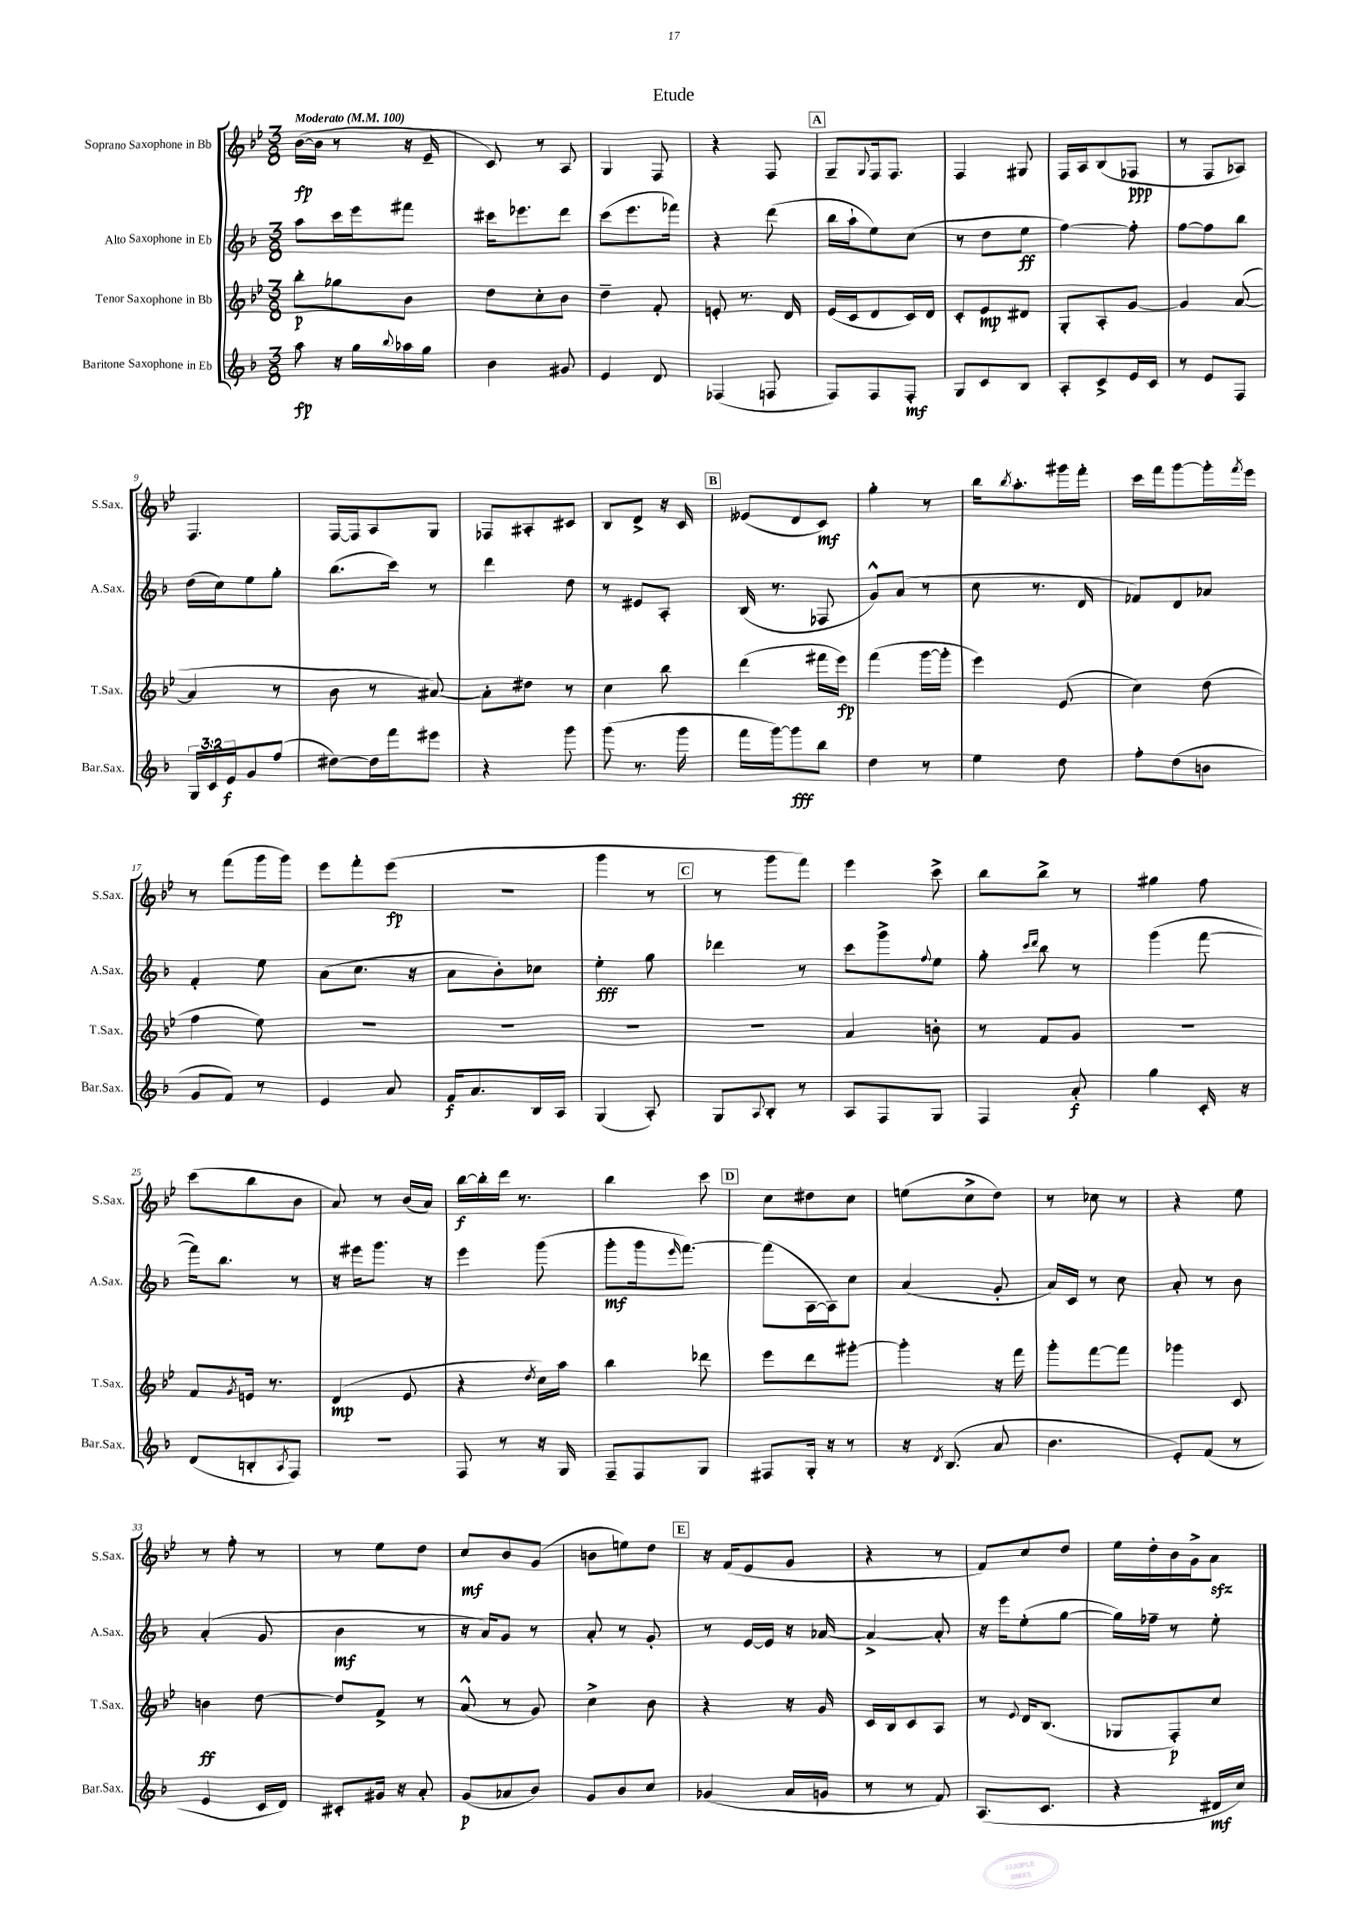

**kern	**dynam	**kern	**dynam	**kern	**dynam	**kern	**dynam
*part4	*part4	*part3	*part3	*part2	*part2	*part1	*part1
*staff4	*staff4	*staff3	*staff3	*staff2	*staff2	*staff1	*staff1
*I"Baritone Saxophone in Eb	*	*I"Tenor Saxophone in Bb	*	*I"Alto Saxophone in Eb	*	*I"Soprano Saxophone in Bb	*
*I'Bar.Sax.	*	*I'T.Sax.	*	*I'A.Sax.	*	*I'S.Sax.	*
*clefG2	*	*clefG2	*	*clefG2	*	*clefG2	*
*k[b-]	*	*k[b-e-]	*	*k[b-]	*	*k[b-e-]	*
*M3/8	*	*M3/8	*	*M3/8	*	*M3/8	*
*MM100	*	*MM100	*	*MM100	*	*MM100	*
=1	=1	=1	=1	=1	=1	=1	=1
!	!	!	!	!	!	!LO:TX:a:B:t=Moderato	!
8aa\	fp	8bb-'\L	p	8aa\L	.	([16b-\LL	fp
.	.	.	.	.	.	16b-\JJ]	.
16r	.	8gg-X\	.	16ccc\L	.	8r	.
16gg\LL	.	.	.	16eee\J	.	.	.
8qqbb-/	.	.	.	.	.	.	.
16aa-X\	.	8b-\J	.	8fff#X\J	.	16r	.
16gg\JJ	.	.	.	.	.	16e-~/	.
=2	=2	=2	=2	=2	=2	=2	=2
4b-\	.	8dd\L	.	16ccc#X\KL	.	8c/)	.
.	.	.	.	8.eee-X\	.	.	.
.	.	8cc'\	.	.	.	8r	.
8g#X/	.	8b-\J	.	8ddd\J	.	8A/	.
=3	=3	=3	=3	=3	=3	=3	=3
4e/	.	4dd~\	.	(8ccc\L	.	4G/	.
.	.	.	.	8.eee\	.	.	.
8d/	.	8f'/	.	.	.	8F/	.
.	.	.	.	16fff-X\Jk)	.	.	.
=4	=4	=4	=4	=4	=4	=4	=4
(4F-X/	.	8en'/	.	4r	.	4r	.
.	.	8.r	.	.	.	.	.
8Fn/	.	.	.	(8ddd\	.	8F/	.
.	.	16d/	.	.	.	.	.
!!LO:REH:place=s1:t=A
=5	=5	=5	=5	=5	=5	=5	=5
8F/L)	.	(16e-/LL	.	16bb-\LL	.	8G~/L	.
.	.	16c/J	.	16aa`\J	.	.	.
.	.	.	.	.	.	8qqG/	.
8F/	.	8d/	.	8ee\)	.	16F/k	.
.	.	.	.	.	.	8.F/J	.
8F'/J	mf	16c/L)	.	(8cc\J	.	.	.
.	.	16d/JJ	.	.	.	.	.
=6	=6	=6	=6	=6	=6	=6	=6
8G/L	.	8c'/L	.	8r	.	4F/	.
8c/	.	8e-/	mp	8dd\L	.	.	.
8B-/J	.	8d#X/J	.	8ee\J	ff	8G#X/	.
=7	=7	=7	=7	=7	=7	=7	=7
8A'/L	.	8G'/L	.	[4ff\)	.	16F/LL	.
.	.	.	.	.	.	16A/J	.
8c^/	.	8A'/	.	.	.	(8B-/	.
16e/L	.	[8g/J	.	8ff'\]	.	8F-X/J	ppp
16c/JJ	.	.	.	.	.	.	.
=8	=8	=8	=8	=8	=8	=8	=8
8r	.	4g/]	.	[8ff\L	.	8r	.
8e/L	.	.	.	8ff\]	.	8F/L	.
8F/J	.	([8a/	.	8bb-\J	.	8A-X/J)	.
!!LO:LB:g=z
=9	=9	=9	=9	=9	=9	=9	=9
24G/LL	.	4a/]	.	(16dd\LL	.	4.F/	.
24c/	.	.	.	.	.	.	.
.	.	.	.	16cc\J)	.	.	.
24e/J	f	.	.	.	.	.	.
8g/	.	.	.	8ee\	.	.	.
(8ff/J	.	8r	.	8gg'\J	.	.	.
=10	=10	=10	=10	=10	=10	=10	=10
[8dd#X\L)	.	8b-\	.	(8.bb-\L	.	[16F/LL	.
.	.	.	.	.	.	16F/J]	.
16dd#\L]	.	8r	.	.	.	8A/	.
16fff\J	.	.	.	16ccc\Jk)	.	.	.
8eee#X\J	.	[8a#X/)	.	8r	.	8G/J	.
=11	=11	=11	=11	=11	=11	=11	=11
4r	.	8a#'\L]	.	4ddd\	.	8F-X/L	.
.	.	8dd#X\J	.	.	.	8A#X'/	.
8ggg\	.	8r	.	8dd\	.	8c#X/J	.
=12	=12	=12	=12	=12	=12	=12	=12
(8ggg\	.	4cc\	.	8r	.	8B-/L	.
8.r	.	.	.	8e#X/L	.	8d^/J	.
.	.	8bb-\	.	8A'/J	.	16r	.
16ggg\	.	.	.	.	.	16c/	.
!!LO:REH:place=s1:t=B
=13	=13	=13	=13	=13	=13	=13	=13
16fff\LL	.	(4ddd\	.	(16B-/	.	(8e--X/L	.
[16ggg\J)	.	.	.	8.r	.	.	.
8ggg\]	fff	.	.	.	.	8d/	.
8bb-\J	.	16fff#X\LL	.	8F-X/	.	8c/J)	mf
.	.	16eee-\JJ)	fp	.	.	.	.
=14	=14	=14	=14	=14	=14	=14	=14
4dd\	.	(4fff\	.	8g^^/L)	.	4gg'\	.
.	.	.	.	(8a/J	.	.	.
8r	.	[16ggg\LL	.	8r	.	8r	.
.	.	16ggg'\JJ]	.	.	.	.	.
=15	=15	=15	=15	=15	=15	=15	=15
4ee\	.	4eee-\)	.	8cc\	.	16bb-\KL	.
.	.	.	.	.	.	8qbb-/	.
.	.	.	.	.	.	8.aa'\	.
.	.	.	.	8.r	.	.	.
8dd\	.	(8e-/	.	.	.	16ggg#X\L	.
.	.	.	.	16d/	.	16fff'\JJ	.
=16	=16	=16	=16	=16	=16	=16	=16
8ff'\L	.	4cc\)	.	8f-X/L)	.	16ccc\LL	.
.	.	.	.	.	.	16fff\J	.
(8dd\	.	.	.	8d/	.	[8ggg\	.
8bn\J	.	(8dd\	.	8a-X/J	.	16ggg'\L]	.
.	.	.	.	.	.	8qfff/	.
.	.	.	.	.	.	16eee-\JJ	.
!!LO:LB:g=z
=17	=17	=17	=17	=17	=17	=17	=17
8g/L	.	4ff\	.	4f'/	.	8r	.
8f/J)	.	.	.	.	.	(8fff\L	.
8r	.	8ee-\)	.	8ee\	.	16ggg\L	.
.	.	.	.	.	.	16ggg\JJ)	.
=18	=18	=18	=18	=18	=18	=18	=18
4e/	.	4.r	.	(8a\L	.	8eee-\L	.
.	.	.	.	8.cc\J	.	8fff'\	.
8a/	.	.	.	.	.	(8eee-\J	fp
.	.	.	.	16r	.	.	.
=19	=19	=19	=19	=19	=19	=19	=19
16f/KL	f	4.r	.	8a\L	.	4.r	.
8.a/	.	.	.	.	.	.	.
.	.	.	.	8b-'\)	.	.	.
16B-/L	.	.	.	8cc-X\J	.	.	.
16A/JJ	.	.	.	.	.	.	.
=20	=20	=20	=20	=20	=20	=20	=20
(4G/	.	4.r	.	4ee'\	fff	4ggg\	.
8A'/)	.	.	.	8gg\	.	8r	.
!!LO:REH:place=s1:t=C
=21	=21	=21	=21	=21	=21	=21	=21
8G/L	.	4.r	.	4ddd-X\	.	8r	.
8qqA/	.	.	.	.	.	.	.
8B-'/J	.	.	.	.	.	8ggg\L	.
8r	.	.	.	8r	.	8fff\J)	.
=22	=22	=22	=22	=22	=22	=22	=22
8A/L	.	4a/	.	8ccc\L	.	4eee-\	.
8F/	.	.	.	8ggg^\	.	.	.
.	.	.	.	8qqff/	.	.	.
8G/J	.	8bn'\	.	8ee\J	.	8ccc^\	.
=23	=23	=23	=23	=23	=23	=23	=23
4F/	.	8r	.	8gg'\	.	8bb-\L	.
.	.	.	.	16qqccc/LL	.	.	.
.	.	.	.	16qqddd/JJ	.	.	.
.	.	8f/L	.	8bb-\	.	8bb-^\J	.
8a'/	f	8g/J	.	8r	.	8r	.
=24	=24	=24	=24	=24	=24	=24	=24
4gg\	.	4.r	.	(4ggg\	.	4gg#X\	.
16c'/	.	.	.	[8fff\	.	8ff\	.
16r	.	.	.	.	.	.	.
!!LO:LB:g=z
=25	=25	=25	=25	=25	=25	=25	=25
(8d/L	.	8f/L	.	16fff\KL])	.	(8ccc\L	.
.	.	.	.	8.bb-\J	.	.	.
.	.	8qg/	.	.	.	.	.
8Bn'/	.	16en/Jk	.	.	.	8bb-\	.
.	.	8.r	.	.	.	.	.
8qA/	.	.	.	.	.	.	.
8F/J)	.	.	.	8r	.	8b-\J	.
=26	=26	=26	=26	=26	=26	=26	=26
4.r	.	(4d/	mp	16r	.	8a/)	.
.	.	.	.	16eee#X\KL	.	.	.
.	.	.	.	8.ggg\J	.	8r	.
.	.	8e-/	.	.	.	(16b-/LL	.
.	.	.	.	16r	.	16a/JJ)	.
=27	=27	=27	=27	=27	=27	=27	=27
8F/	.	4r	.	4eee\	.	[16bb-\LL	f
.	.	.	.	.	.	16bb-'\]	.
8r	.	.	.	.	.	16ddd\JJ	.
.	.	.	.	.	.	8.r	.
.	.	8qdd/	.	.	.	.	.
16r	.	16cc\LL)	.	(8ggg\	.	.	.
16G/	.	16aa\JJ	.	.	.	.	.
=28	=28	=28	=28	=28	=28	=28	=28
8F~/L	.	4bb-\	.	8ggg'\L	mf	4bb-\	.
8F/	.	.	.	16ggg\k	.	.	.
.	.	.	.	16qqeee/	.	.	.
.	.	.	.	[8.fff\J)	.	.	.
8G/J	.	8ddd-X\	.	.	.	8ccc\	.
!!LO:REH:place=s1:t=D
=29	=29	=29	=29	=29	=29	=29	=29
8F#X/L	.	8eee-\L	.	(8fff\L]	.	8cc\L	.
16G'/Jk	.	8ddd\	.	[16A\L	.	8dd#X\	.
16r	.	.	.	16A\J])	.	.	.
8r	.	[8ggg#X'\J	.	8cc\J	.	8cc\J	.
=30	=30	=30	=30	=30	=30	=30	=30
16r	.	4ggg#'\]	.	(4a/	.	(8een\L	.
8qd/	.	.	.	.	.	.	.
(8.B-/	.	.	.	.	.	.	.
.	.	.	.	.	.	8cc^\	.
8a/	.	16r	.	8g'/	.	8dd\J)	.
.	.	16fff\	.	.	.	.	.
=31	=31	=31	=31	=31	=31	=31	=31
4.b-\	.	8ggg'\L	.	16a/LL)	.	8r	.
.	.	.	.	16c/JJ	.	.	.
.	.	[8fff\	.	8r	.	8cc-X\	.
.	.	8fff\J]	.	8cc\	.	8r	.
=32	=32	=32	=32	=32	=32	=32	=32
8e'/L)	.	4ggg-X\	.	8a'/	.	4r	.
(8f/J	.	.	.	8r	.	.	.
8r	.	8c/	.	8b-\	.	8ee-\	.
!!LO:LB:g=z
=33	=33	=33	=33	=33	=33	=33	=33
4e/	.	4bn\	ff	(4a'/	.	8r	.
.	.	.	.	.	.	8ff'\	.
16c/LL	.	[8dd\	.	8g/	.	8r	.
16d/JJ)	.	.	.	.	.	.	.
=34	=34	=34	=34	=34	=34	=34	=34
8c#X'/L	.	8dd/L]	.	4b-\	mf	8r	.
16g#X/Jk	.	8f^/J	.	.	.	8ee-\L	.
16r	.	.	.	.	.	.	.
8a'/	.	8r	.	8r	.	8dd\J	.
=35	=35	=35	=35	=35	=35	=35	=35
(8g/L	p	(8a^^/	.	16r	.	8cc/L	mf
.	.	.	.	16a/KL)	.	.	.
8a-X/	.	8r	.	8g/J	.	8b-/	.
8b-/J)	.	8g/)	.	8r	.	(8g/J	.
=36	=36	=36	=36	=36	=36	=36	=36
8g/L	.	4cc^\	.	8a'/	.	8bn\L	.
8b-/	.	.	.	8r	.	8een\)	.
8cc/J	.	8b-\	.	8g'/	.	8dd\J	.
!!LO:REH:place=s1:t=E
=37	=37	=37	=37	=37	=37	=37	=37
(4g-X/	.	4r	.	8r	.	16r	.
.	.	.	.	.	.	(16f/KL	.
.	.	.	.	[16e/LL	.	8e-/	.
.	.	.	.	16e/JJ]	.	.	.
16a/LL	.	16r	.	16r	.	8g/J	.
16gn/JJ	.	16g/	.	[16a-X/	.	.	.
=38	=38	=38	=38	=38	=38	=38	=38
8r	.	16c/LL	.	4a-^/_	.	4r	.
.	.	16B-/J	.	.	.	.	.
8r	.	8c/	.	.	.	.	.
8f/)	.	8A/J	.	8a-'/]	.	8r	.
=39	=39	=39	=39	=39	=39	=39	=39
(8.A/L	.	8r	.	16r	.	8f/L)	.
.	.	.	.	16eee\KL	.	.	.
.	.	8qqe-/	.	.	.	.	.
.	.	16d/KL	.	(8ee'\	.	8cc/	.
8.c/J	.	(8.B-/J	.	.	.	.	.
.	.	.	.	[8gg\J	.	8dd/J	.
=40	=40	=40	=40	=40	=40	=40	=40
4r	.	8G-X/L	.	16gg\LL])	.	16ee-\LL	.
.	.	.	.	16ff-X~\JJ	.	16dd'\	.
.	.	8F'/)	p	8r	.	16b-\	.
.	.	.	.	.	.	16g^\J	.
16d#X/LL	mf	8cc/J	.	8ee'\	.	8azz\J	.
16cc/JJ)	.	.	.	.	.	.	.
==	==	==	==	==	==	==	==
*-	*-	*-	*-	*-	*-	*-	*-
